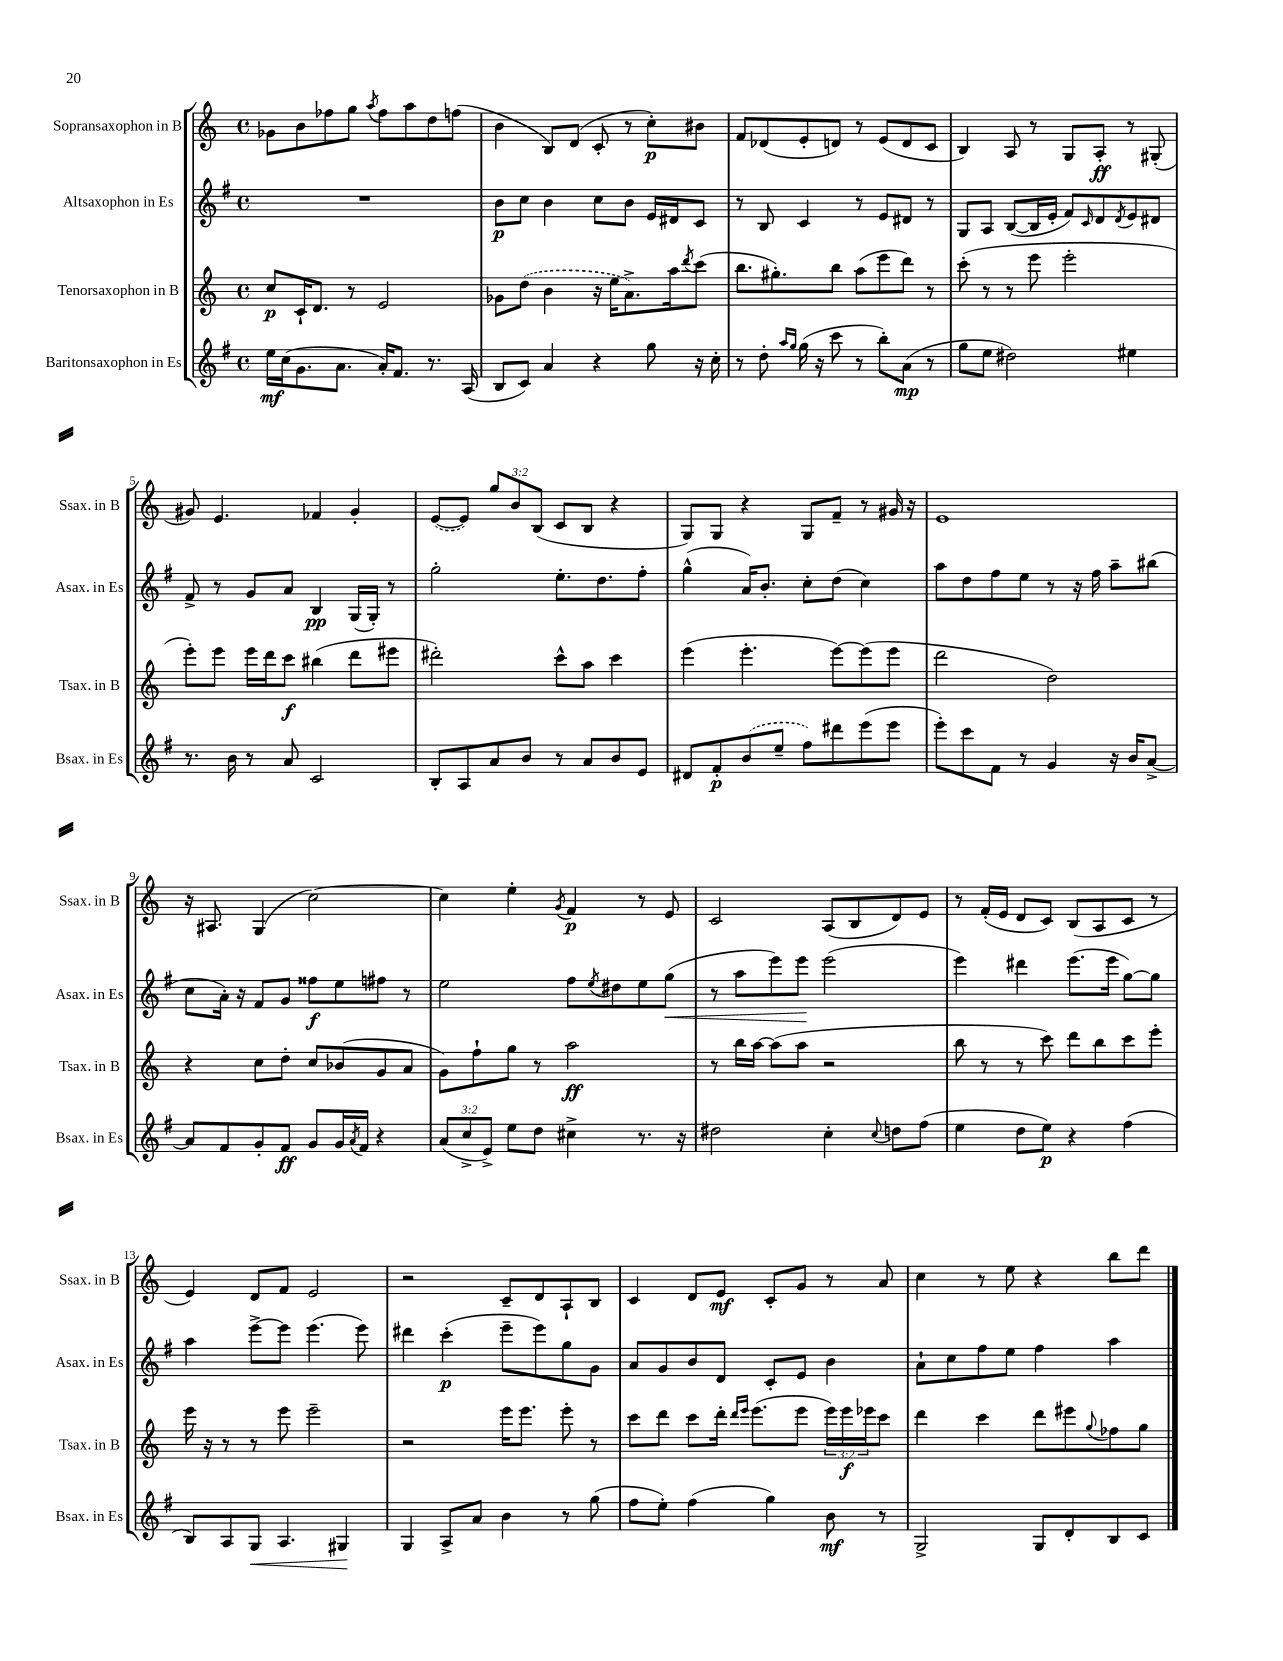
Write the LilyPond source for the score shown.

<<
\new StaffGroup <<
\new Staff = "s0" \with { instrumentName = "Sopransaxophon in B" shortInstrumentName = "Ssax. in B" } {
    \clef treble \key c \major \defaultTimeSignature \time 4/4 \override Staff.TupletNumber.text = #tuplet-number::calc-fraction-text
    ges'8 b'8 fes''8 g''8 \acciaccatura { a''8 } fes''8 a''8 d''8 f''8( |
    b'4 b8) d'8( c'8-. r8 c''8-.\p) bis'8 |
    f'8 des'8( e'8-. d'8) r8 e'8( d'8 c'8 |
    b4) a8 r8 g8 a8-.\ff r8 gis8-.( |
    gis'8) e'4. fes'4 gis'4-. |
    \once \slurDashed e'8~( e'8) \tuplet 3/2 { g''8 b'8 b8( } c'8 b8 r4 |
    g8) g8 r4 g8 f'8-- r8 gis'16 r16 |
    e'1 |
    r16 ais8. g4( c''2~) |
    c''4 e''4-. \acciaccatura { g'8 } f'4\p r8 e'8 |
    c'2 a8( b8 d'8) e'8 |
    r8 f'16-.( e'16 d'8 c'8) b8( a8 c'8 r8 |
    e'4) d'8 f'8 e'2 |
    r2 c'8-- d'8 a8-! b8 |
    c'4 d'8 e'8\mf c'8-. g'8 r8 a'8 |
    c''4 r8 e''8 r4 b''8 d'''8 \bar "|." |
}
\new Staff = "s1" \with { instrumentName = "Altsaxophon in Es" shortInstrumentName = "Asax. in Es" } {
    \clef treble \key g \major \defaultTimeSignature \time 4/4
    R1 |
    b'8\p c''8 b'4 c''8 b'8 e'16 dis'16 c'8 |
    r8 b8 c'4 r8 e'8 dis'8 r8 |
    g8 a8 b8~( b16 e'16-. fis'8) \grace { c'16 } d'8 \acciaccatura { d'8 } e'8 dis'8 |
    fis'8-> r8 g'8 a'8 b4\pp g16( g16-.) r8 |
    g''2-. e''8.-. d''8. fis''8-. |
    g''4-^( a'16) b'8.-. c''8-. d''8( c''4) |
    a''8 d''8 fis''8 e''8 r8 r16 fis''16 a''8-- bis''8( |
    c''8 a'16-.) r16 fis'8 g'8 fisis''8\f e''8 fis''8 r8 |
    e''2 fis''8 \acciaccatura { e''8 } dis''8 e''8 g''8\<( |
    r8 a''8 e'''8) e'''8\! e'''2( |
    e'''4) dis'''4 e'''8.( e'''16 g''8~) g''8 |
    a''4 e'''8~-> e'''8 e'''4.( e'''8) |
    dis'''4 c'''4-.\p( e'''8-- e'''8) g''8 g'8 |
    a'8 g'8 b'8 d'8 c'8-. e'8 b'4 |
    a'8-! c''8 fis''8 e''8 fis''4 a''4 \bar "|." |
}
\new Staff = "s2" \with { instrumentName = "Tenorsaxophon in B" shortInstrumentName = "Tsax. in B" } {
    \clef treble \key c \major \defaultTimeSignature \time 4/4 \override Staff.TupletNumber.text = #tuplet-number::calc-fraction-text
    c''8\p c'16-! d'8. r8 e'2 |
    ges'8 \once \slurDashed d''8( b'4 r16 e''16 a'8.->) a''16 \acciaccatura { d'''8 } c'''8( |
    b''8. gis''8.-.) b''8 a''8( e'''8 d'''8) r8 |
    c'''8-.( r8 r8 e'''8 e'''2-. |
    e'''8-.) e'''8 e'''16 d'''16 c'''8\f bis''4( d'''8 eis'''8 |
    dis'''2-.) c'''8-^ a''8 c'''4 |
    e'''4( e'''4.-. e'''8~) e'''8( e'''8 |
    d'''2 d''2) |
    r4 c''8 d''8-. c''8 bes'8( g'8 a'8 |
    g'8) f''8-! g''8 r8 a''2\ff |
    r8 b''16 a''16~ a''8( a''8 r2 |
    b''8 r8 r8 c'''8) d'''8 b''8 c'''8 e'''8-. |
    e'''16 r16 r8 r8 e'''8 e'''2-- |
    r2 e'''16 e'''8. e'''8-. r8 |
    c'''8 d'''8 c'''8 d'''16-. \grace { d'''16 e'''16 } e'''8.( e'''8 \tuplet 3/2 { e'''16) e'''16\f ees'''16 } c'''8 |
    d'''4 c'''4 d'''8 eis'''8 \appoggiatura { g''8 } fes''8 g''8 \bar "|." |
}
\new Staff = "s3" \with { instrumentName = "Baritonsaxophon in Es" shortInstrumentName = "Bsax. in Es" } {
    \clef treble \key g \major \defaultTimeSignature \time 4/4 \override Staff.TupletNumber.text = #tuplet-number::calc-fraction-text
    e''16\mf c''16( g'8. a'8. a'16-.) fis'8. r8. a16( |
    b8 c'8) a'4 r4 g''8 r16 c''16-. |
    r8 d''8-. \grace { a''16 g''16 } g''16( r16 c'''8 r8 b''8-.) a'8\mp( r8 |
    g''8 e''8 dis''2) eis''4 |
    r8. b'16 r8 a'8 c'2 |
    b8-. a8 a'8 b'8 r8 a'8 b'8 e'8 |
    dis'8 fis'8-.\p \once \slurDashed b'8( e''8-- fis''8) dis'''8 e'''8( e'''8 |
    e'''8-.) c'''8 fis'8 r8 g'4 r16 b'16 a'8~-> |
    a'8 fis'8 g'8-. fis'8\ff g'8 g'16 \acciaccatura { a'8 } fis'16 r4 |
    \tuplet 3/2 { a'8( c''8-> e'8->) } e''8 d''8 cis''4-> r8. r16 |
    dis''2 c''4-. \appoggiatura { c''8 } d''8 fis''8( |
    e''4 d''8 e''8\p) r4 fis''4( |
    b8) a8 g8\< a4. gis4\! |
    g4 a8-> a'8 b'4 r8 g''8( |
    fis''8 e''8-.) fis''4( g''4) b'8\mf r8 |
    g2-> g8 d'8-. b8 c'8 \bar "|." |
}
>>
>>
